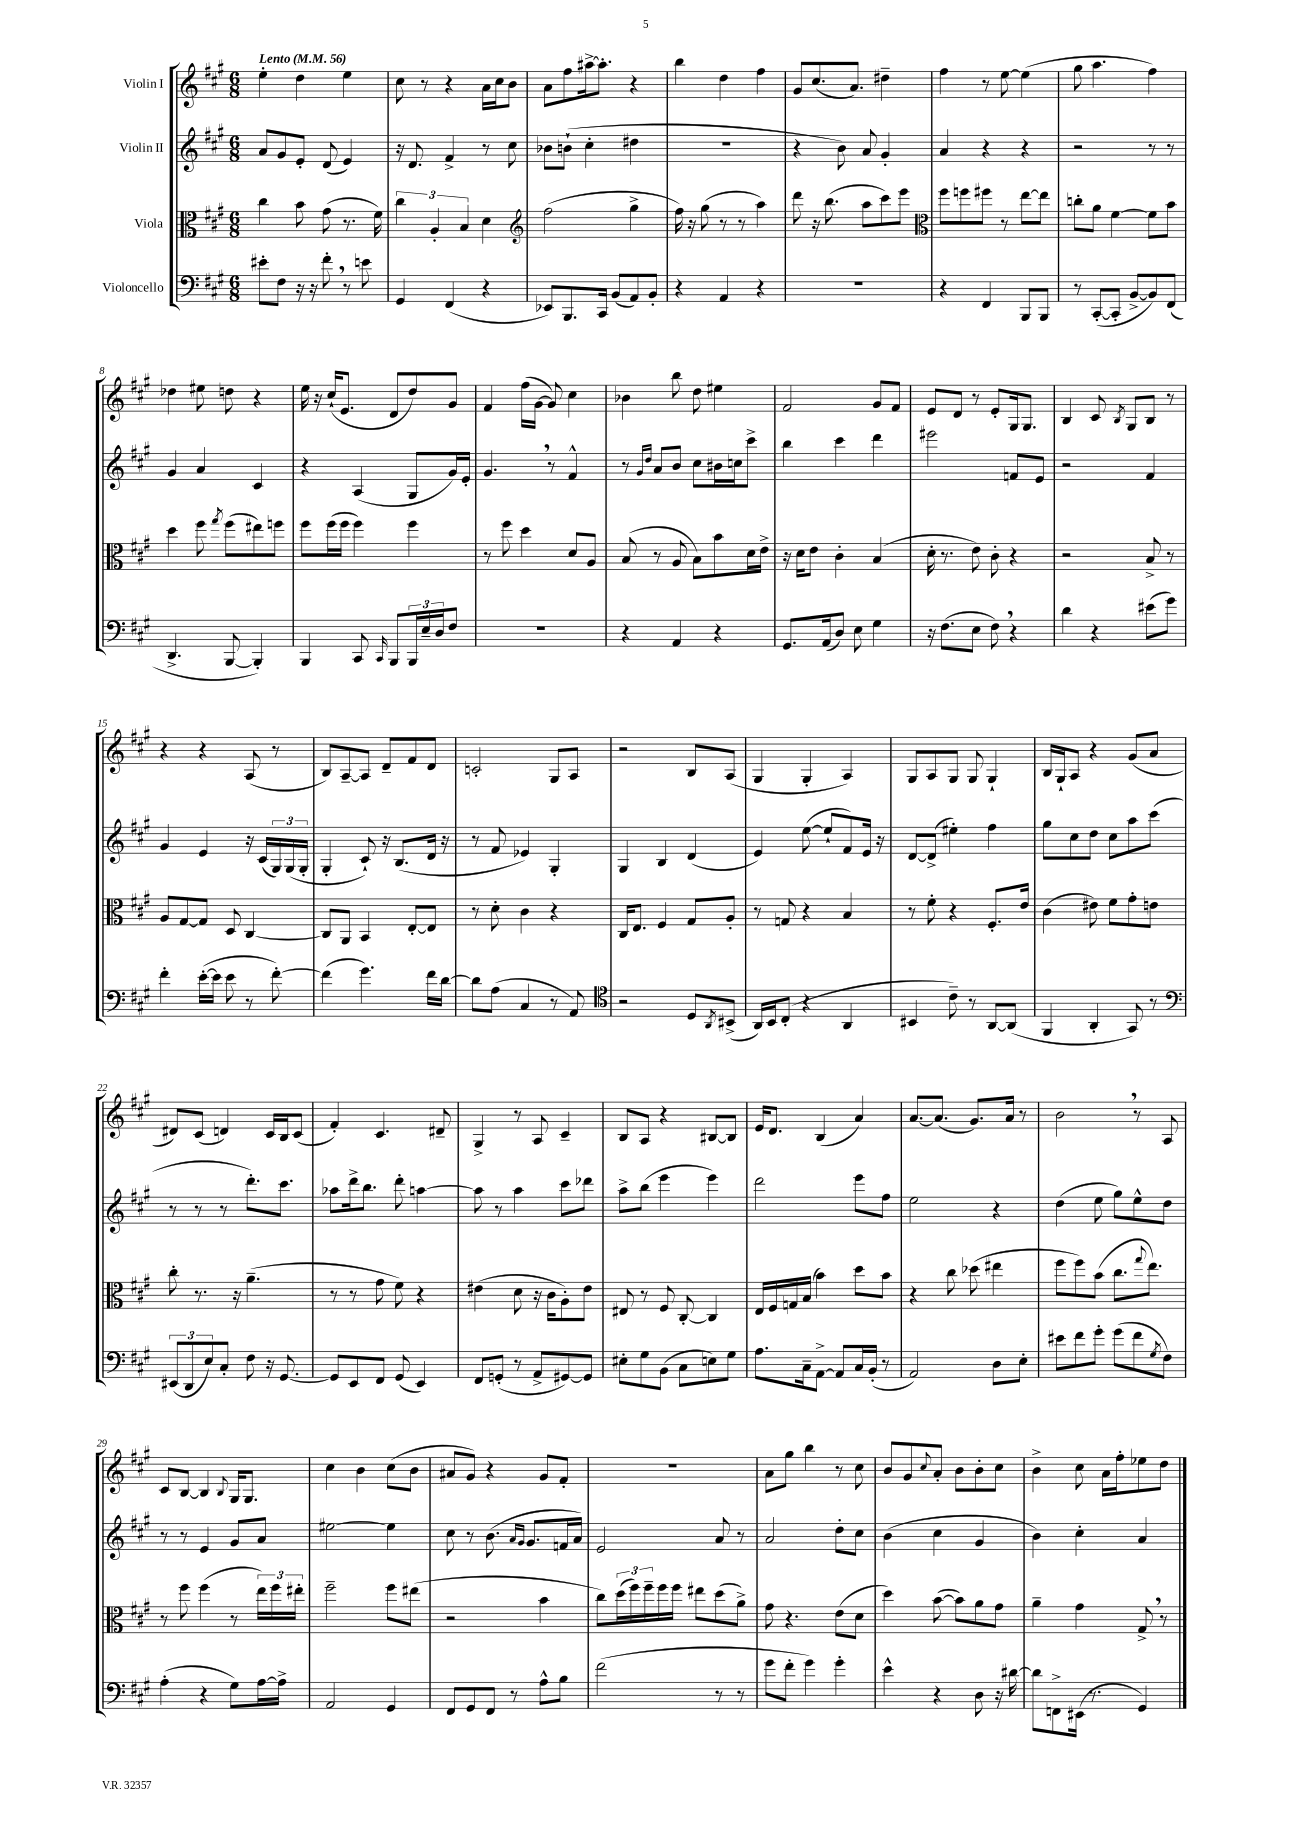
<<
\new StaffGroup <<
\new Staff = "s0" \with { instrumentName = "Violin I" } {
    \clef treble \key a \major \numericTimeSignature \time 6/8 \tempo "Lento" 4 = 56
    e''4-. d''4 e''4 |
    cis''8 r8 r4 a'16 cis''16 b'8 |
    a'8 fis''8 ais''16~-> ais''8.-. r4 |
    b''4 d''4 fis''4 |
    gis'8 cis''8.( a'8.) dis''4-- |
    fis''4 r8 e''8~ e''4( |
    gis''8 a''4. fis''4) |
    des''4 eis''8 d''8 r4 |
    e''16 r16 cis''16-!( e'8. d'8 d''8) gis'8 |
    fis'4 fis''16( gis'16~ gis'8) cis''4 |
    bes'4 b''8 d''8 eis''4 |
    fis'2 gis'8 fis'8 |
    e'8 d'8 r8 e'8-. gis16 gis8. |
    b4 cis'8 \acciaccatura { b8 } gis8 b8 r8 |
    r4 r4 a8( r8 |
    b8) a8~-- a8 d'8-- fis'8 d'8 |
    c'2-. gis8 a8 |
    r2 b8 a8( |
    gis4 gis4-. a4) |
    gis8 a8 gis8 gis8 gis4-! |
    b16 gis16-! a8 r4 gis'8( a'8 |
    dis'8) cis'8( d'4) cis'16 b16 cis'8( |
    fis'4-.) cis'4. dis'8-- |
    gis4-> r8 a8 cis'4-- |
    b8 a8 r4 bis8~ bis8 |
    e'16 d'8. b4( a'4) |
    a'8.~ a'8.( gis'8.) a'16 r8 |
    b'2 \breathe r8 a8 |
    cis'8 b8~ b4 \appoggiatura { b8 } gis16 gis8. |
    cis''4 b'4 cis''8( b'8 |
    ais'8 gis'8) r4 gis'8 fis'8-. |
    R2. |
    a'8 gis''8 b''4 r8 cis''8 |
    b'8 gis'8 \appoggiatura { cis''8 } a'8-. b'8 b'8-. cis''8 |
    b'4-> cis''8 a'16 fis''16-. ees''8 d''8 \bar "|." |
}
\new Staff = "s1" \with { instrumentName = "Violin II" } {
    \clef treble \key a \major \numericTimeSignature \time 6/8
    a'8 gis'8 e'8-. d'8( e'4) |
    r16 d'8. fis'4-> r8 cis''8 |
    bes'8 b'8-!( cis''4-. dis''4 |
    R2. |
    r4 b'8) a'8 gis'4-. |
    a'4 r4 r4 |
    r2 r8 r8 |
    gis'4 a'4 cis'4 |
    r4 a4( gis8 gis'16) e'16-. |
    gis'4. \breathe r8 fis'4-^ |
    r8 \grace { gis'16 d''16 } a'8 b'8 cis''8 bis'16 c''16 cis'''8-> |
    b''4 cis'''4 d'''4 |
    eis'''2 f'8 e'8 |
    r2 fis'4 |
    gis'4 e'4 r16 cis'16( \tuplet 3/2 { gis16) gis16( gis16-. } |
    gis4-. cis'8-!) r16 b8.( d'16 r16 |
    r8 fis'8 ees'4) gis4-. |
    gis4 b4 d'4( |
    e'4) e''8~( e''8-! fis'8) e'16 r16 |
    d'8~ d'8->( eis''4-.) fis''4 |
    gis''8 cis''8 d''8 cis''8 a''8 cis'''8( |
    r8 r8 r8 d'''8.-.) cis'''8. |
    aes''8 d'''16-> b''8. d'''8-. a''4~ |
    a''8 r8 a''4 cis'''8 des'''8 |
    a''8-> b''8( e'''4 e'''4) |
    d'''2 e'''8 fis''8 |
    e''2 r4 |
    d''4( e''8 gis''8) e''8-^ d''8 |
    r8 r8 e'4 gis'8 a'8 |
    eis''2~ eis''4 |
    cis''8 r8 b'8.( \grace { a'16 gis'16 } gis'8. f'16 a'16) |
    e'2 a'8 r8 |
    a'2 d''8-. cis''8 |
    b'4( cis''4 gis'4 |
    b'4) cis''4-. a'4 \bar "|." |
}
\new Staff = "s2" \with { instrumentName = "Viola" } {
    \clef alto \key a \major \numericTimeSignature \time 6/8
    cis''4 b'8 gis'8( r8. fis'16) |
    \tuplet 3/2 { cis''4 a4-. b4 } d'4 |
    \clef treble fis''2( gis''4-> |
    fis''16) r16 gis''8( r8 r8 a''4) |
    d'''8 r16 b''8.( a''8 cis'''8) e'''8 |
    \clef alto fis''8 f''8 fis''8 r8 e''8~ e''8 |
    c''8-. a'8 fis'4~ fis'8 b'8 |
    d''4 fis''8 \acciaccatura { gis''8 } fis''8( eis''8) f''8 |
    fis''8 fis''16( fis''16 fis''4) fis''4 |
    r8 fis''8 d''4 d'8 a8 |
    b8( r8 a8 b8) b'8 d'16 e'16-> |
    r16 d'16 e'8 cis'4-. b4( |
    d'16-. r8. e'8) cis'8-. r4 |
    r2 b8-> r8 |
    a8 gis8~ gis8 d8 cis4~ |
    cis8 a,8 b,4 e8~-. e8 |
    r8 d'8-. cis'4 r4 |
    cis16 e8. fis4 gis8 a8-. |
    r8 g8 r4 b4 |
    r8 fis'8-. r4 fis8.-. e'16 |
    cis'4( eis'8) fis'8 gis'8-. e'8 |
    cis''8-. r8. r16 a'4.--( |
    r8 r8 gis'8 fis'8) r4 |
    eis'4( d'8 r16 cis'16 a8-.) eis'8 |
    eis8 r8 fis8 cis8~-. cis4 |
    e16 fis16 g16 b16( b'4) d''8 b'8 |
    r4 cis''8 des''8( eis''4 |
    fis''8 fis''8) b'8( cis''8. \appoggiatura { gis''8 } e''8.) |
    r8 fis''8 fis''4( r8 \tuplet 3/2 { e''16) fis''16 eis''16-. } |
    fis''2-- fis''8 eis''8( |
    r2 b'4 |
    cis''8) \tuplet 3/2 { d''16( fis''16) fis''16-- } fis''16 fis''16 eis''8 d''8( a'8->) |
    gis'8 r4. e'8( d'8 |
    d''4) b'8~( b'8) a'8 gis'8 |
    a'4-- gis'4 gis8-> \breathe r8 \bar "|." |
}
\new Staff = "s3" \with { instrumentName = "Violoncello" } {
    \clef bass \key a \major \numericTimeSignature \time 6/8
    eis'8-. fis8 r16 r16 fis'8-. \breathe r8 e'8 |
    gis,4 fis,4( r4 |
    ees,8) b,,8. cis,16 b,8( a,8) b,8-. |
    r4 a,4 r4 |
    R2. |
    r4 fis,4 b,,8 b,,8 |
    r8 cis,8~-.( cis,8-. b,8~-> b,8) fis,8( |
    d,4.-> b,,8~ b,,4-.) |
    b,,4 cis,8 \grace { cis,16 } b,,8 \tuplet 3/2 { b,,16 e16-- d16 } fis8 |
    R2. |
    r4 a,4 r4 |
    gis,8. a,16( d8) e8 gis4 |
    r16 fis8.( e8 fis8) \breathe r4 |
    d'4 r4 eis'8( gis'8) |
    fis'4-. e'16~-.( e'16 e'8 r8 fis'8~-.) |
    fis'4( gis'4.) fis'16 d'16~ |
    d'8 a8( cis4 r8 a,8) |
    \clef tenor r2 d8 \acciaccatura { a,8 } bis,8->( |
    a,16) b,16 cis8-.( r4 a,4 |
    bis,4 cis'8--) r8 a,8~ a,8( |
    fis,4 a,4-. gis,8) r8 |
    \clef bass \tuplet 3/2 { eis,8( d,8 e8) } cis8-. fis8 r16 gis,8.~ |
    gis,8 e,8 fis,8 gis,8( e,4) |
    fis,8 g,8-.( r8 a,8-> gis,8~) gis,8 |
    eis8-. gis8 b,8( cis8 e8) gis8 |
    a8. cis16-- a,8~-> a,8 cis16 b,16-.( r8 |
    a,2) d8 e8-. |
    eis'8 fis'8 gis'8-. gis'8( fis'8 \acciaccatura { gis8 } fis8) |
    a4-.( r4 gis8) a16~ a16-> |
    a,2 gis,4 |
    fis,8 gis,8 fis,8 r8 a8-^ b8 |
    fis'2( r8 r8 |
    gis'8 fis'8-. gis'4) gis'4-. |
    e'4-^ r4 d8 r16 dis'16~ |
    dis'8 f,8-> eis,16( r8. gis,4) \bar "|." |
}
>>
>>
